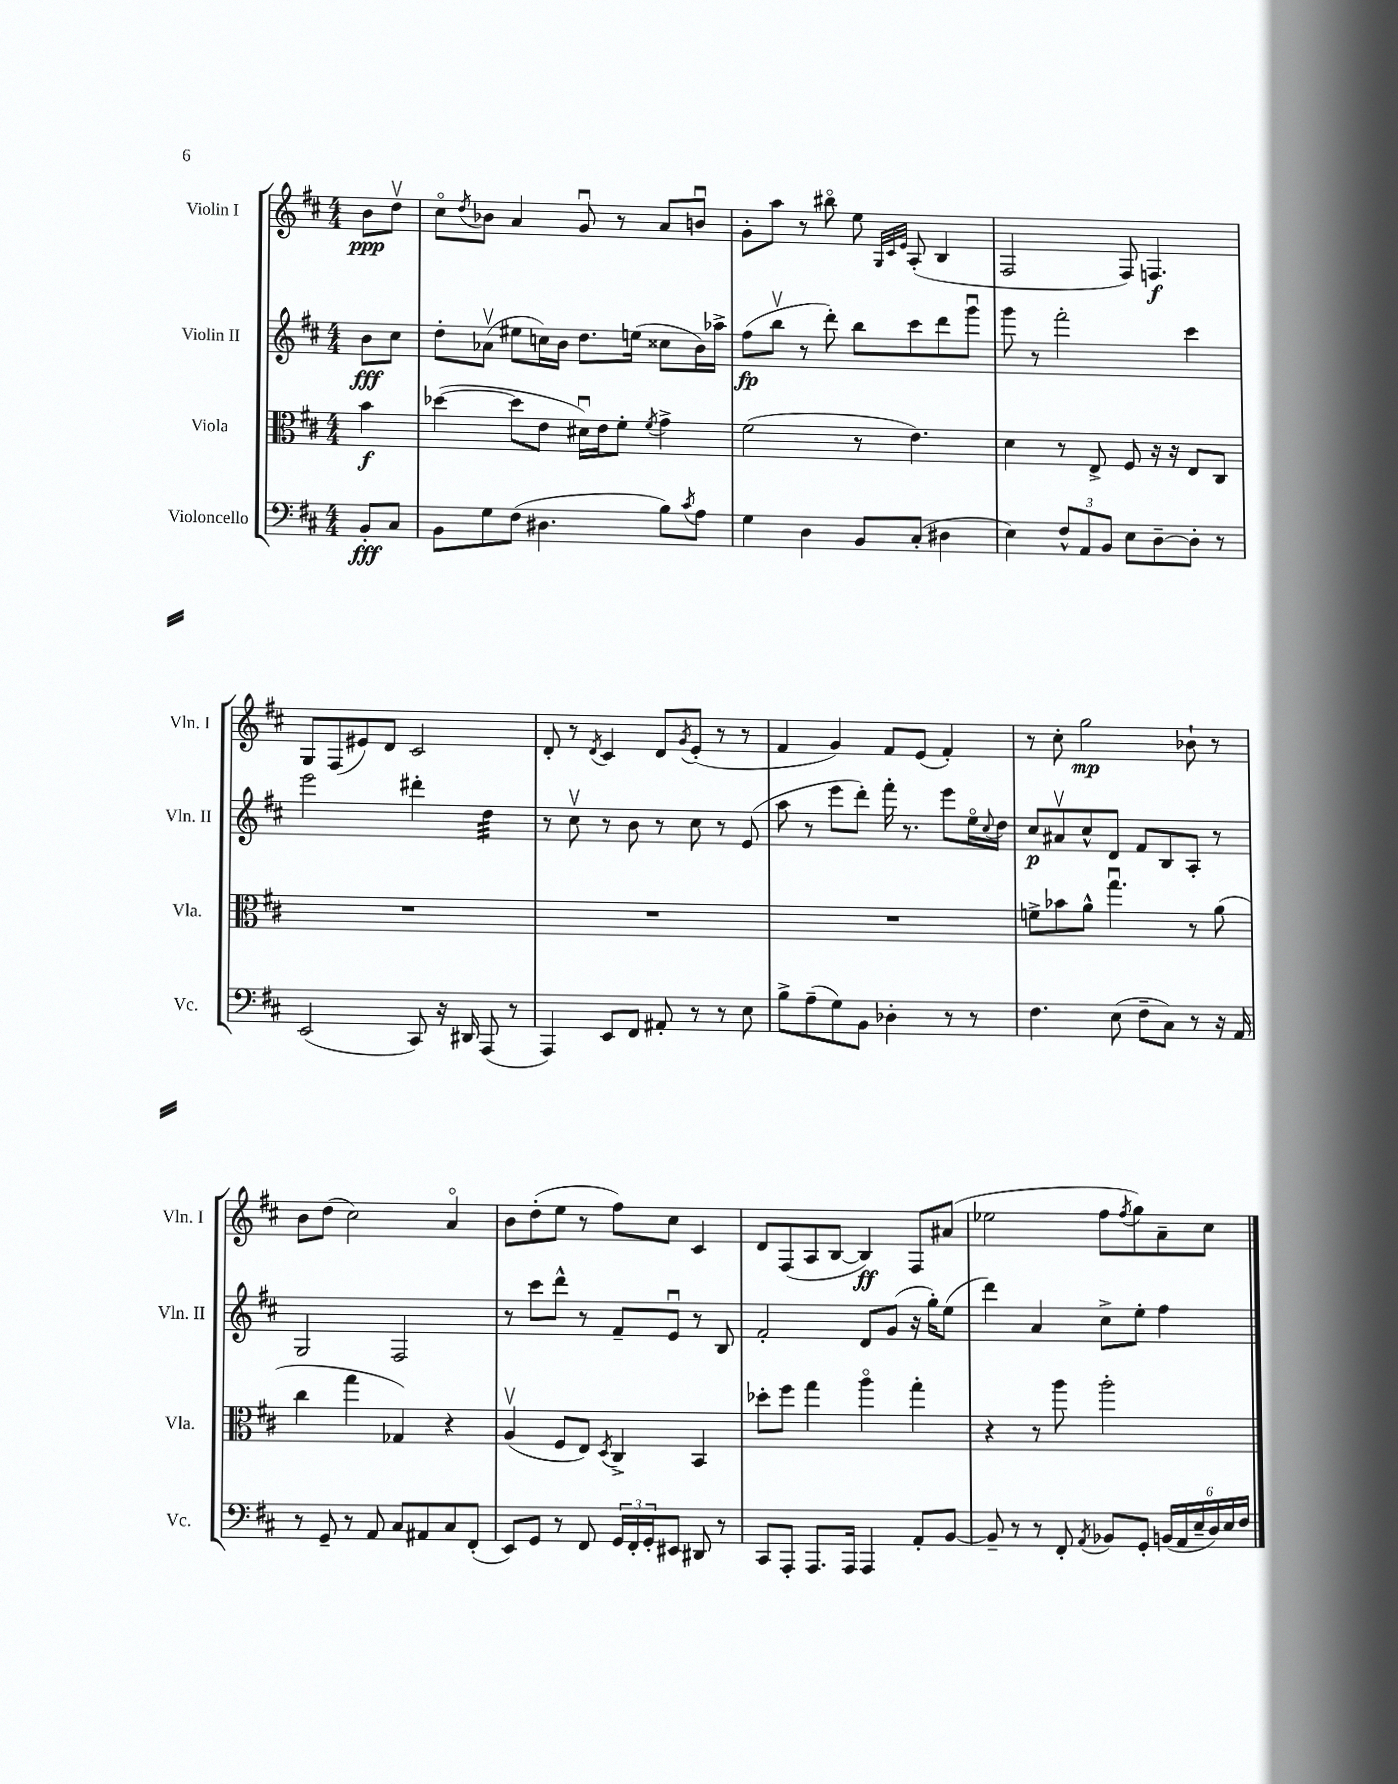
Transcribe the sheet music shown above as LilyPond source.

<<
\new StaffGroup <<
\new Staff = "s0" \with { instrumentName = "Violin I" shortInstrumentName = "Vln. I" } {
    \clef treble \key d \major \numericTimeSignature \time 4/4 \partial 4
    b'8\ppp d''8\upbow |
    cis''8\flageolet \acciaccatura { d''8 } bes'8 a'4 g'8\downbow r8 a'8 b'8\downbow |
    g'8-. a''8 r8 bis''8\flageolet e''8 \grace { g32 cis'32 e'32 } a8-.( b4 |
    fis2 fis8) f4.\f |
    g8 fis8( eis'8) d'8 cis'2 |
    d'8-. r8 \acciaccatura { d'8 } cis'4 d'8 \acciaccatura { g'8 } e'8-.( r8 r8 |
    fis'4 g'4) fis'8 e'8( fis'4-.) |
    r8 cis''8-. g''2\mp bes'8-! r8 |
    b'8 d''8( cis''2) a'4\flageolet |
    b'8 d''8-.( e''8 r8 fis''8) cis''8 cis'4 |
    d'8 fis8( a8 b8~ b4\ff) fis8 ais'8( |
    ees''2 fis''8 \acciaccatura { fis''8 } g''8) a'8-- cis''8 \bar "|." |
}
\new Staff = "s1" \with { instrumentName = "Violin II" shortInstrumentName = "Vln. II" } {
    \clef treble \key d \major \numericTimeSignature \time 4/4 \partial 4
    b'8\fff cis''8 |
    d''8-. aes'8\upbow( eis''8 c''16) b'16 d''8. e''16( cisis''8 b'16) aes''16-> |
    fis''8\fp( b''8\upbow r8 d'''8-.) b''8 cis'''8 d'''8 g'''8\downbow |
    g'''8 r8 fis'''2-. cis'''4 |
    e'''2 dis'''4-. d''4:32 |
    r8 cis''8\upbow r8 b'8 r8 cis''8 r8 e'8( |
    a''8 r8 e'''8 d'''8-.) fis'''16-. r8. e'''8 e''16\flageolet \appoggiatura { cis''8 } d''16 |
    cis''8\p ais'8\upbow cis''8-^ d'8 fis'8 b8 a8-. r8 |
    g2 fis2 |
    r8 cis'''8 d'''8-^ r8 fis'8-- e'8\downbow r8 b8 |
    fis'2-. d'8 g'8( r16 g''16-.) e''8( |
    d'''4) a'4 cis''8-> e''8-. fis''4 \bar "|." |
}
\new Staff = "s2" \with { instrumentName = "Viola" shortInstrumentName = "Vla." } {
    \clef alto \key d \major \numericTimeSignature \time 4/4 \partial 4
    b'4\f |
    des''4~( des''8 e'8 dis'16\downbow) e'16 fis'8-. \acciaccatura { fis'8 } g'4-> |
    fis'2( r8 e'4.) |
    d'4 r8 e8-> fis8 r16 r16 e8 cis8 |
    R1 |
    R1 |
    R1 |
    f'8-> bes'8 a'8-^ g''4.\downbow r8 a'8( |
    cis''4 g''4 ges4) r4 |
    a4\upbow( fis8 e8) \acciaccatura { d8 } cis4-> b,4 |
    des''8-. fis''8 g''4 a''4\flageolet g''4-. |
    r4 r8 a''8 a''2-. \bar "|." |
}
\new Staff = "s3" \with { instrumentName = "Violoncello" shortInstrumentName = "Vc." } {
    \clef bass \key d \major \numericTimeSignature \time 4/4 \partial 4
    b,8-.\fff cis8 |
    b,8 g8 fis8( dis4. b8) \acciaccatura { cis'8 } a8 |
    g4 d4 b,8 cis8-.( dis4 |
    e4) \tuplet 3/2 { fis8-^ a,8 b,8 } e8 d8~-- d8-. r8 |
    e,2( cis,8) r16 dis,16 a,,8( r8 |
    a,,4) e,8 fis,8 ais,8-. r8 r8 e8 |
    b8-> a8--( g8) b,8 des4-. r8 r8 |
    fis4. e8( fis8-- cis8) r8 r16 a,16 |
    r8 g,8-- r8 a,8 cis8 ais,8 cis8 fis,8-.( |
    e,8) g,8 r8 fis,8 \tuplet 3/2 { g,16 fis,16-. g,16-. } eis,8 dis,8 r8 |
    cis,8 a,,8-. a,,8. a,,16 a,,4 a,8-. b,8~ |
    b,8-- r8 r8 fis,8-. \acciaccatura { a,8 } bes,8 g,8-. \tuplet 6/4 { b,16( a,16 e16-- d16) e16 fis16 } \bar "|." |
}
>>
>>
\layout { \context { \Score \remove "Bar_number_engraver" } }
